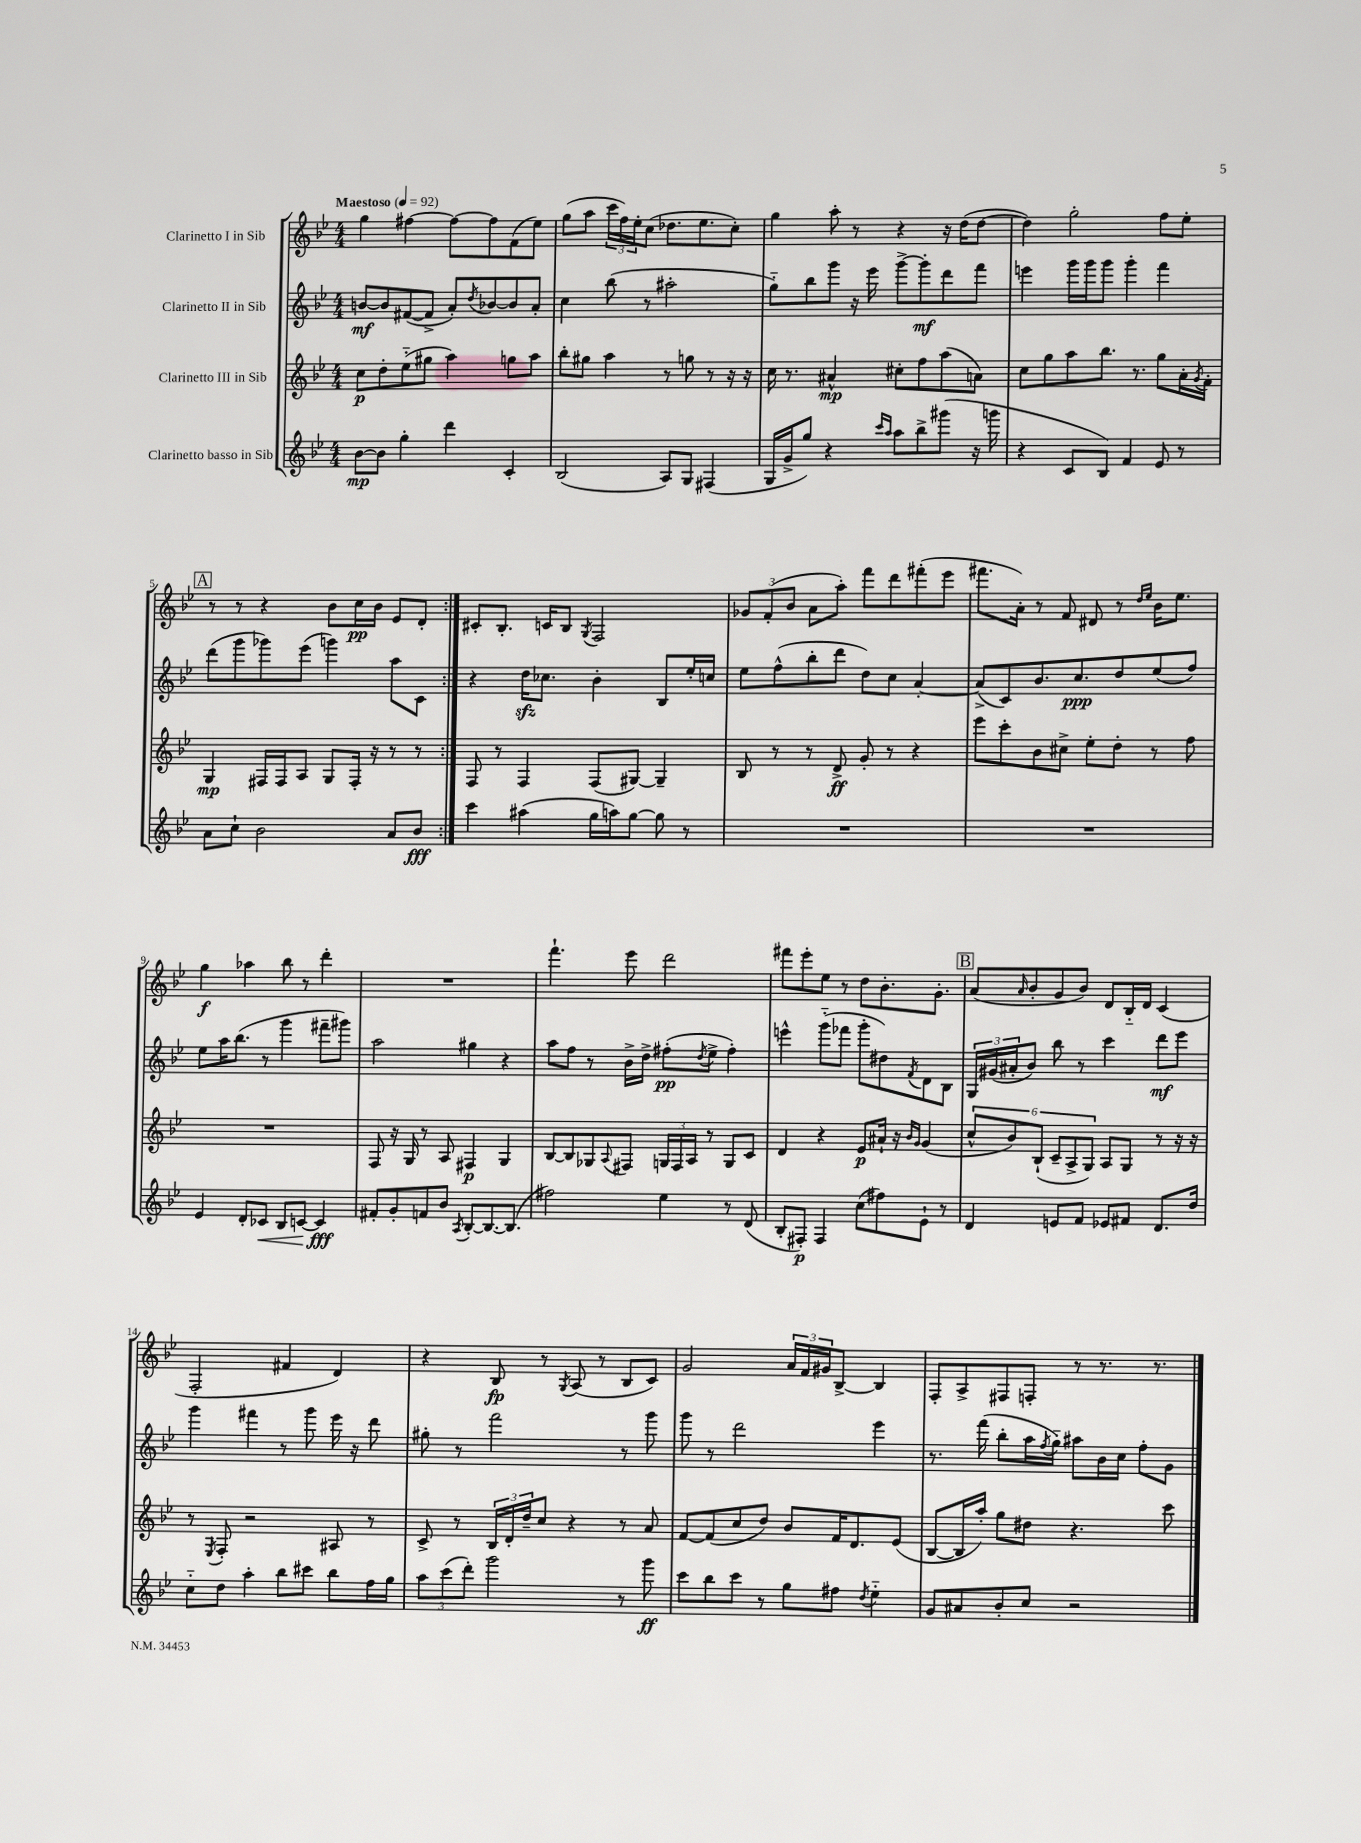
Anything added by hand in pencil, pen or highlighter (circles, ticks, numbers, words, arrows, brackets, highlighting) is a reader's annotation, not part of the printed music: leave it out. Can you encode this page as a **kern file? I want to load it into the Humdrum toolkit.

**kern	**kern	**kern	**kern
*staff4	*staff3	*staff2	*staff1
*clefG2	*clefG2	*clefG2	*clefG2
*k[b-e-]	*k[b-e-]	*k[b-e-]	*k[b-e-]
*M4/4	*M4/4	*M4/4	*M4/4
*MM92	*MM92	*MM92	*MM92
[8b-	8cc	[8b	4gg
8b-]	8dd'	8b]	.
4gg'	(8ee-'~	([8f#	[4ff#
.	8gg#	8f#^]	.
4ddd	4aa)	8a')	8ff#_
.	.	8qdd	.
.	.	[8b-	8ff#]
4c'	8gg	8b-]	(8f
.	8aa	8a'	8ee-)
=	=	=	=
(2B-	8bb-'	4cc	(8gg
.	8gg#	.	8aa
.	4aa	(8bb-	24ccc
.	.	.	24ff)
.	.	.	24ee-'
.	.	8r	(8cc
8A)	8r	2aa#'	8.dd-
8G	8gg	.	.
.	.	.	8.ee-
(4F#	8r	.	.
.	16r	.	8cc')
.	16r	.	.
=	=	=	=
16G	16cc	8gg'~)	4gg
16g^	8.r	.	.
8gg)	.	8bb-	.
4r	4a#^^	8ggg	8aa'
.	.	16r	8r
.	.	16eee-	.
16qqccc	.	.	.
16qqaa	.	.	.
8aa	8cc#'	[8ggg^	4r
8bb-^	8ff	8ggg']	.
(8ggg#	(8aa	8ddd	16r
.	.	.	(16dd
16r	8a)	8fff	[8dd
16ggg	.	.	.
=	=	=	=
4r	8cc	4eee	4dd])
.	8gg	.	.
8c	8aa	16ggg	2gg'
.	.	16ggg	.
8B-)	8.bb-	8ggg	.
4f	.	4ggg'	.
.	8.r	.	.
8e-	8gg	4fff	8ff
8r	16a'	.	8ee-'
.	8qg	.	.
.	16f'	.	.
=	=	=	=
8a	4G	(8ddd	8r
8cc`	.	8ggg	8r
2b-	16F#	8ggg-)	4r
.	16F#	.	.
.	8A	(8eee-	.
.	8G	4ggg)	8b-
.	16F#'	.	16cc
.	16r	.	16b-
8a	8r	8aa	8e-
8b-	8r	8c	8d'
=:|!	=:|!	=:|!	=:|!
4ccc	8F	4r	8c#'
.	8r	.	8.B-'
(4aa#	4F	16dd	.
.	.	8.cc-	16c
.	.	.	8B-
.	.	.	8qG
16gg	(8F	4b-'	2F
16aa)	.	.	.
[8gg	[8G#)	.	.
8gg]	4G#~]	8B-	.
8r	.	16ee-'	.
.	.	16cc	.
=	=	=	=
1r	8B-	8ee-	12g-
.	.	.	(12f'
.	8r	(8ff^^	.
.	.	.	12b-
.	8r	8bb-'	8a
.	8d^	8ddd	8aa')
.	8g'	8dd)	8fff
.	8r	8cc	8ddd
.	4r	[4a'	(8fff#'
.	.	.	8eee-
=	=	=	=
1r	8eee-	(8a^]	8.fff#
.	8ccc'	8c)	.
.	.	.	16a')
.	8b-	8.b-	8r
.	8cc#^	.	8f
.	.	8.cc	.
.	8ee-'	.	8d#
.	8dd'	8dd	8r
.	.	.	16qqdd
.	.	.	16qqee-
.	8r	(8ee-	16b-
.	.	.	8.ee-
.	8ff	8ff)	.
=	=	=	=
4e-	1r	8ee-	4gg
.	.	16aa	.
.	.	(8.bb-	.
8d'	.	.	4aa-
8c-	.	8r	.
8B-	.	4ggg	8bb-
[8c	.	.	8r
4c]	.	8fff#~	4ddd'
.	.	8ggg#)	.
=	=	=	=
8f#'	8F	2aa	1r
8g'	16r	.	.
.	16G	.	.
8f	8r	.	.
8b-	8A	.	.
8qA	.	.	.
[8B-'	4F#	4gg#	.
8.B-_	.	.	.
.	4G	4r	.
(8.B-]	.	.	.
=	=	=	=
2ff#)	[8B-	8aa	4.fff`
.	8B-]	8ff	.
.	8G-	8r	.
.	8qqA	.	.
.	8F#	16b-^	8eee-
.	.	16dd^	.
4ee-	24G	(8ff#'	2ddd
.	24F#	.	.
.	24A	.	.
.	.	8qdd	.
.	8r	8ee-^	.
8r	8G	4ff#')	.
(8d	8c	.	.
=	=	=	=
8B-'	4d	4eee^^	8fff#
8F#')	.	.	8eee-'
4F#	4r	(8ggg'~	8ee-
.	.	8fff-	8r
(8cc	8e-	8ggg'	8dd
8ff#)	16a#`	8dd#)	8.b-'
.	16r	.	.
.	16qqb-	.	.
.	16qqg	8qf	.
8e-`	(4g	8d	.
.	.	.	8.g'
8r	.	8B-	.
=	=	=	=
4d	12cc^^	24G	(8a
.	.	(24g#	.
.	12b-)	24a#'	.
.	.	.	16qqa
.	.	8b-)	8b-'
.	(12B-`	.	.
8e	12c~	8bb-	8g
.	12A^	.	.
8f	.	8r	8b-)
.	12G)	.	.
8e-	8A	4ccc	8d
8f#	8G	.	16B-'~
.	.	.	16d
8.d	8r	8ddd	(4c
.	16r	8eee-	.
16dd	16r	.	.
=	=	=	=
8cc'~	8r	4ggg	2F'
.	8qE-	.	.
8dd	8F'	.	.
4aa'	2r	4fff#	.
8bb-	.	8r	4f#
8ccc#	.	8ggg	.
8bb-	8A#	16eee-	4d)
.	.	16r	.
16ff	8r	8ddd	.
16gg	.	.	.
=	=	=	=
12aa	8c^	8gg#'	4r
(12ccc	.	.	.
.	8r	8r	.
12ddd')	.	.	.
2ggg	24B-	2fff	8B-
.	24d'	.	.
.	24dd~	.	.
.	8cc	.	8r
.	.	.	8qG
.	4r	.	(8A
.	.	.	8r
8r	8r	8r	8B-
8ggg	8a	8ggg	8c)
=	=	=	=
8ccc	[8f	8ggg	2g
8bb-	(8f]	8r	.
8ccc	8cc	2ddd	.
8r	8dd)	.	.
8gg	8b-	.	24a
.	.	.	24f
.	.	.	24g#
8ff#	16f	.	[8B-^
.	8.d	.	.
8qdd	.	.	.
4ee-'~	.	4eee-	4B-]
.	(8e-	.	.
=	=	=	=
8g	[8B-	8.r	8F'
8a#	16B-]	.	8A^
.	16aa')	(16fff	.
8b-'	8gg	8bb-'	8F#
8cc	8dd#	16aa	8F'
.	.	8qff	.
.	.	16gg'~)	.
2r	4.r	8aa#	8r
.	.	16b-	8.r
.	.	16cc	.
.	.	8ff'	.
.	.	.	8.r
.	8ccc	8g	.
==	==	==	==
*-	*-	*-	*-
